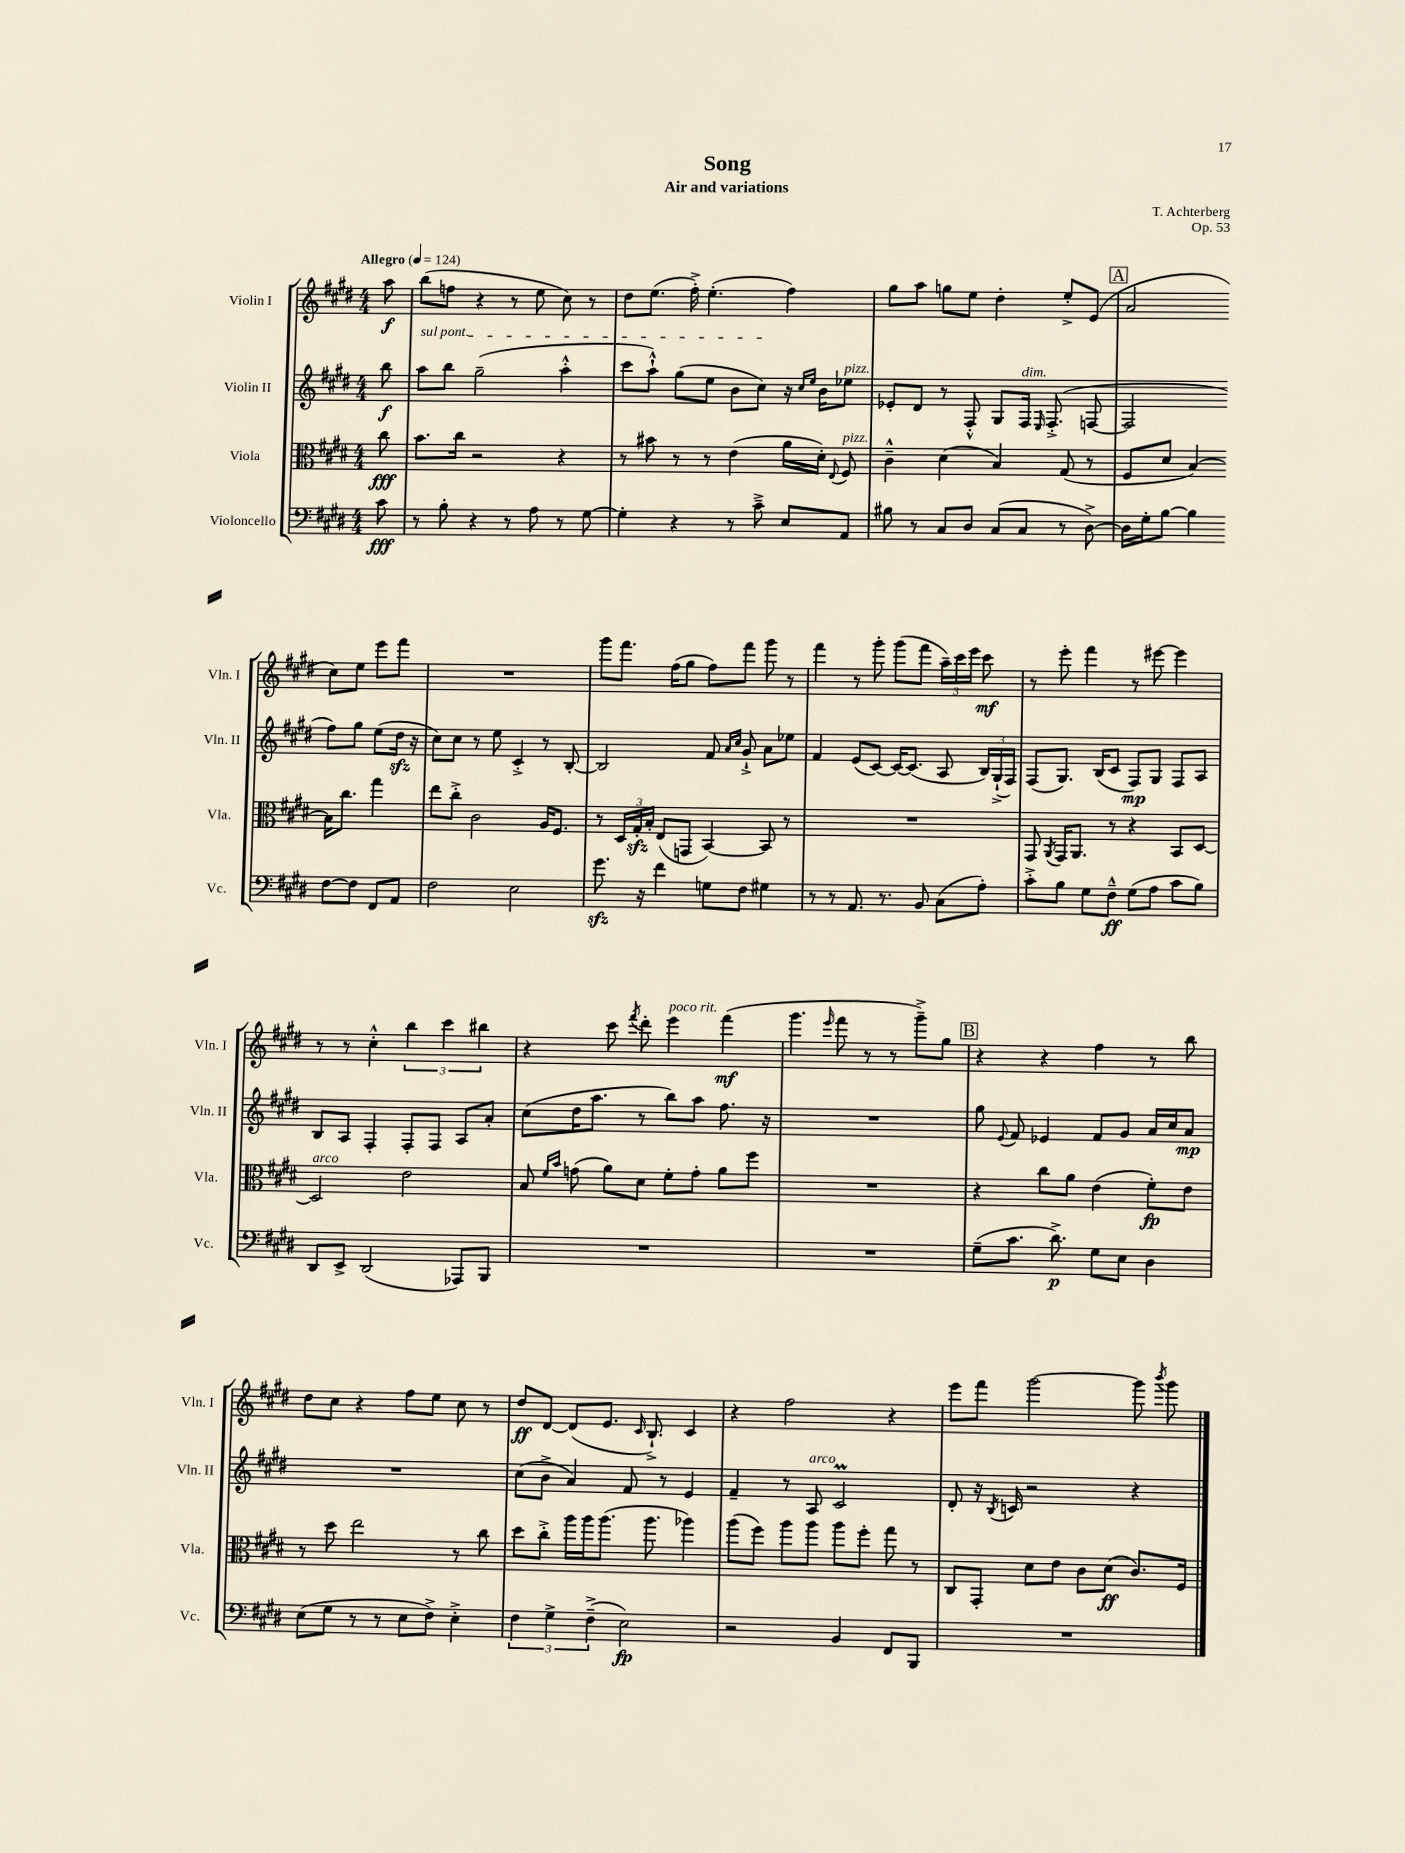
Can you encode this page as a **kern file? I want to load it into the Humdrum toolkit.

**kern	**dynam	**kern	**dynam	**kern	**dynam	**kern	**dynam
*part4	*part4	*part3	*part3	*part2	*part2	*part1	*part1
*staff4	*staff4	*staff3	*staff3	*staff2	*staff2	*staff1	*staff1
*I"Violoncello	*	*I"Viola	*	*I"Violin II	*	*I"Violin I	*
*I'Vc.	*	*I'Vla.	*	*I'Vln. II	*	*I'Vln. I	*
*clefF4	*	*clefC3	*	*clefG2	*	*clefG2	*
*k[f#c#g#d#]	*	*k[f#c#g#d#]	*	*k[f#c#g#d#]	*	*k[f#c#g#d#]	*
*M4/4	*	*M4/4	*	*M4/4	*	*M4/4	*
*MM124	*	*MM124	*	*MM124	*	*MM124	*
=	=	=	=	=	=	=	=
!	!	!	!	!	!	!LO:TX:a:B:t=Allegro	!
8c#\	fff	8cc#\	fff	8bb\	f	8aa\	f
=1	=1	=1	=1	=1	=1	=1	=1
!	!	!	!	!LO:TX:a:i:t=sul pont.	!	!	!
8r	.	8.b\L	.	8aa\L	.	(8bb\L	.
8B'\	.	.	.	8bb\J	.	8ffn\J	.
.	.	16cc#\Jk	.	.	.	.	.
4r	.	2r	.	(2gg#~\	.	4r	.
8r	.	.	.	.	.	8r	.
8A\	.	.	.	.	.	8ee\	.
8r	.	4r	.	4aa'^^\	.	8cc#\)	.
[8G#\	.	.	.	.	.	8r	.
=2	=2	=2	=2	=2	=2	=2	=2
4G#'\]	.	8r	.	8ccc#\L	.	8dd#\L	.
.	.	8b#X\	.	8aa`^^\J)	.	(8.ee\J	.
4r	.	8r	.	(8gg#\L	.	.	.
.	.	.	.	.	.	16ff#'^\)	.
.	.	8r	.	8ee\J	.	(4.ee'\	.
8r	.	(4e\	.	8b\L	.	.	.
8c#~^\	.	.	.	8cc#\J)	.	.	.
8E/L	.	16a\LL	.	16r	.	4ff#\)	.
.	.	.	.	16qqcc#/LL	.	.	.
.	.	.	.	16qqee/JJ	.	.	.
.	.	16d#'\JJ)	.	16b\KL	.	.	.
.	.	8qqE/	.	.	.	.	.
!	!	!	!	!LO:TX:a:i:t=pizz.	!	!	!
!	!	!LO:TX:a:i:t=pizz.	!	!	!	!	!
8AA/J	.	8F#/	.	8ee-X\J	.	.	.
=3	=3	=3	=3	=3	=3	=3	=3
8B#X\	.	4c#~^^\	.	8e-X'/L	.	8gg#\L	.
8r	.	.	.	8d#/J	.	8aa\J	.
8C#/L	.	(4d#\	.	8r	.	8ggn\L	.
8D#/J	.	.	.	8F#'^^/	.	8ee\J	.
(8C#/L	.	4B/)	.	8G#/L	.	4dd#'\	.
!	!	!	!	!LO:TX:a:i:t=dim.	!	!	!
8C#/J	.	.	.	16F#/Jk	.	.	.
.	.	.	.	16qqE/	.	.	.
.	.	.	.	(8.F#'^/	.	.	.
8r	.	(8G#/	.	.	.	8ee'^/L	.
[8D#^\)	.	8r	.	[8Fn/	.	(8e/J	.
!!LO:REH:place=s1:t=A
=4	=4	=4	=4	=4	=4	=4	=4
16D#\LL]	.	8F#/L	.	2F/]	.	2a/	.
16G#'\J	.	.	.	.	.	.	.
[8B\J	.	8d#/J	.	.	.	.	.
4B\]	.	[4B/)	.	.	.	.	.
[8F#\L	.	16B\KL]	.	8ff#\L)	.	8cc#\L)	.
.	.	8.cc#\J	.	.	.	.	.
8F#\J]	.	.	.	8gg#\J	.	8ee\J	.
8FF#/L	.	4gg#\	.	(8ee\L	.	8eee\L	.
8AA/J	.	.	.	16dd#zz\Jk	.	8fff#\J	.
.	.	.	.	16r	.	.	.
!!LO:LB:g=z
=5	=5	=5	=5	=5	=5	=5	=5
2F#\	.	8ee\L	.	8cc#\L)	.	1r	.
.	.	8cc#'^\J	.	8cc#\J	.	.	.
.	.	2c#\	.	8r	.	.	.
.	.	.	.	8ee\	.	.	.
2E\	.	.	.	4c#'^/	.	.	.
.	.	16A/KL	.	8r	.	.	.
.	.	8.F#/J	.	.	.	.	.
.	.	.	.	[8B'/	.	.	.
=6	=6	=6	=6	=6	=6	=6	=6
8.g#zz\	.	8r	.	2B/]	.	8ggg#\L	.
.	.	24D#/LL	.	.	.	8.fff#\J	.
.	.	24G#zz'/	.	.	.	.	.
16r	.	.	.	.	.	.	.
.	.	24B'/JJ	.	.	.	.	.
4f#\	.	(8E/L	.	.	.	.	.
.	.	.	.	.	.	(16ff#\KL	.
.	.	8GGn/J	.	.	.	8gg#\J	.
8Gn\L	.	[4BB/)	.	8f#/	.	8ff#\L)	.
.	.	.	.	16qqa/LL	.	.	.
.	.	.	.	16qqcc#/JJ	.	.	.
8F#\J	.	.	.	8g#`^/	.	8fff#\J	.
4G#X\	.	8BB/]	.	8a\L	.	8ggg#\	.
.	.	8r	.	8ee-X\J	.	8r	.
=7	=7	=7	=7	=7	=7	=7	=7
8r	.	1r	.	4f#/	.	4fff#\	.
8r	.	.	.	.	.	.	.
8.AA/	.	.	.	(8e/L	.	8r	.
.	.	.	.	[8c#/J)	.	8ggg#'\	.
8.r	.	.	.	.	.	.	.
.	.	.	.	16c#/KL_	.	(8ggg#\L	.
.	.	.	.	(8.c#/J]	.	.	.
8BB/	.	.	.	.	.	8fff#\J	.
(8C#\L	.	.	.	8A/	.	24aa~\LL)	.
.	.	.	.	.	.	24ccc#\	.
.	.	.	.	.	.	24eee\JJ	.
8A'\J)	.	.	.	24B/LL)	.	8ccc#\	mf
.	.	.	.	(24G#`^/	.	.	.
.	.	.	.	24F#/JJ)	.	.	.
=8	=8	=8	=8	=8	=8	=8	=8
8c#'^\L	.	8GG#/	.	(8F#/L	.	8r	.
.	.	8qAA/	.	.	.	.	.
8B\J	.	16GG#/KL	.	8.G#/J)	.	8eee'\	.
.	.	8.AA/J	.	.	.	.	.
8G#\L	.	.	.	.	.	4fff#\	.
.	.	.	.	(16B/KL	.	.	.
8F#~^^\J	ff	8r	.	8c#/J	.	.	.
(8G#\L	.	4r	.	8F#/L)	mp	8r	.
8A\J	.	.	.	8G#/J	.	[8eee#X\	.
8c#\L	.	8BB/L	.	8F#/L	.	4eee#\]	.
8B\J)	.	[8D#/J	.	8A/J	.	.	.
!!LO:LB:g=z
=9	=9	=9	=9	=9	=9	=9	=9
!	!	!LO:TX:a:i:t=arco	!	!	!	!	!
8DD#/L	.	2D#/]	.	8B/L	.	8r	.
8EE^/J	.	.	.	8A/J	.	8r	.
(2DD#/	.	.	.	4F#'/	.	4cc#'^^\	.
.	.	2e\	.	8F#'/L	.	6bb\	.
.	.	.	.	8F#/J	.	.	.
.	.	.	.	.	.	6ccc#\	.
8AAA-X/L)	.	.	.	8A/L	.	.	.
.	.	.	.	.	.	6bb#X\	.
8BBB/J	.	.	.	8a'/J	.	.	.
=10	=10	=10	=10	=10	=10	=10	=10
1r	.	8B/	.	(8cc#\L	.	4r	.
.	.	16qqf#/LL	.	.	.	.	.
.	.	16qqb/JJ	.	.	.	.	.
.	.	(8gn\	.	16dd#\K	.	.	.
.	.	.	.	8.aa\J	.	.	.
.	.	8a\L)	.	.	.	8ccc#\	.
.	.	.	.	.	.	8qfff#/	.
.	.	8d#\J	.	8r	.	8ddd#'\	.
!	!	!	!	!	!	!LO:TX:a:i:t=poco rit.	!
.	.	8f#'\L	.	8bb\L)	.	4eee\	.
.	.	8g'\J	.	8aa\J	.	.	.
.	.	8a\L	.	8.ff#\	.	(4fff#\	mf
.	.	8ff#\J	.	.	.	.	.
.	.	.	.	16r	.	.	.
=11	=11	=11	=11	=11	=11	=11	=11
1r	.	1r	.	1r	.	4.ggg#\	.
.	.	.	.	.	.	16qqeee/	.
.	.	.	.	.	.	8fff#\	.
.	.	.	.	.	.	8r	.
.	.	.	.	.	.	8r	.
.	.	.	.	.	.	8ggg#~^\L)	.
.	.	.	.	.	.	8gg#\J	.
!!LO:REH:place=s1:t=B
=12	=12	=12	=12	=12	=12	=12	=12
(8G#~\L	.	4r	.	8gg#\	.	4r	.
.	.	.	.	8qqe/	.	.	.
8.c#\J	.	.	.	8f#/	.	.	.
.	.	8cc#\L	.	4e-X/	.	4r	.
8.d#^\)	p	.	.	.	.	.	.
.	.	8a\J	.	.	.	.	.
8G#\L	.	(4e\	.	8f#/L	.	4ff#\	.
8E\J	.	.	.	8g#/J	.	.	.
4D#\	.	8f#'\L)	fp	16a/LL	.	8r	.
.	.	.	.	16cc#/J	.	.	.
.	.	8e\J	.	8a/J	mp	8bb\	.
!!LO:LB:g=z
=13	=13	=13	=13	=13	=13	=13	=13
(8E\L	.	8r	.	1r	.	8dd#\L	.
8G#\J	.	8dd#\	.	.	.	8cc#\J	.
8r	.	2ee\	.	.	.	4r	.
8r	.	.	.	.	.	.	.
8E\L	.	.	.	.	.	8ff#\L	.
8F#^\J)	.	.	.	.	.	8ee\J	.
4E'^\	.	8r	.	.	.	8cc#\	.
.	.	8cc#\	.	.	.	8r	.
=14	=14	=14	=14	=14	=14	=14	=14
6F#\	.	8dd#\L	.	(8cc#\L	.	8dd#/L	ff
.	.	8cc#'^\J	.	8b^\J	.	[8d#/J	.
6G#^\	.	.	.	.	.	.	.
.	.	16aa\LL	.	4a/)	.	(8d#/L]	.
.	.	16aa\J	.	.	.	.	.
(6F#~^\	.	.	.	.	.	.	.
.	.	(8.aa\J	.	.	.	8.e/J	.
2E\)	fp	.	.	8f#/	.	.	.
.	.	.	.	.	.	16qqc#/	.
.	.	8.aa\	.	.	.	8.B`^/)	.
.	.	.	.	8r	.	.	.
.	.	4aa-X\)	.	4e/	.	4c#/	.
=15	=15	=15	=15	=15	=15	=15	=15
2r	.	(8aa\L	.	4f#~/	.	4r	.
.	.	8ff#\J)	.	.	.	.	.
.	.	8aa\L	.	8r	.	2ff#\	.
!	!	!	!	!LO:TX:a:i:t=arco	!	!	!
.	.	8aa\J	.	8A/	.	.	.
4BB/	.	8aa\L	.	2c#M/	.	.	.
.	.	8ff#'\J	.	.	.	.	.
8FF#/L	.	8gg#\	.	.	.	4r	.
8BBB/J	.	8r	.	.	.	.	.
=16	=16	=16	=16	=16	=16	=16	=16
1r	.	8C#/L	.	8d#'/	.	8eee\L	.
.	.	8GG#'/J	.	16r	.	8fff#\J	.
.	.	.	.	8qB/	.	.	.
.	.	.	.	16cn/	.	.	.
.	.	8d#\L	.	2r	.	[2ggg#\	.
.	.	8e\J	.	.	.	.	.
.	.	8c#\L	.	.	.	.	.
.	.	(8d#\J	ff	.	.	.	.
.	.	8.c#/L)	.	4r	.	8ggg#\]	.
.	.	.	.	.	.	8qbbb/	.
.	.	.	.	.	.	8ggg#\	.
.	.	16F#/Jk	.	.	.	.	.
==	==	==	==	==	==	==	==
*-	*-	*-	*-	*-	*-	*-	*-
